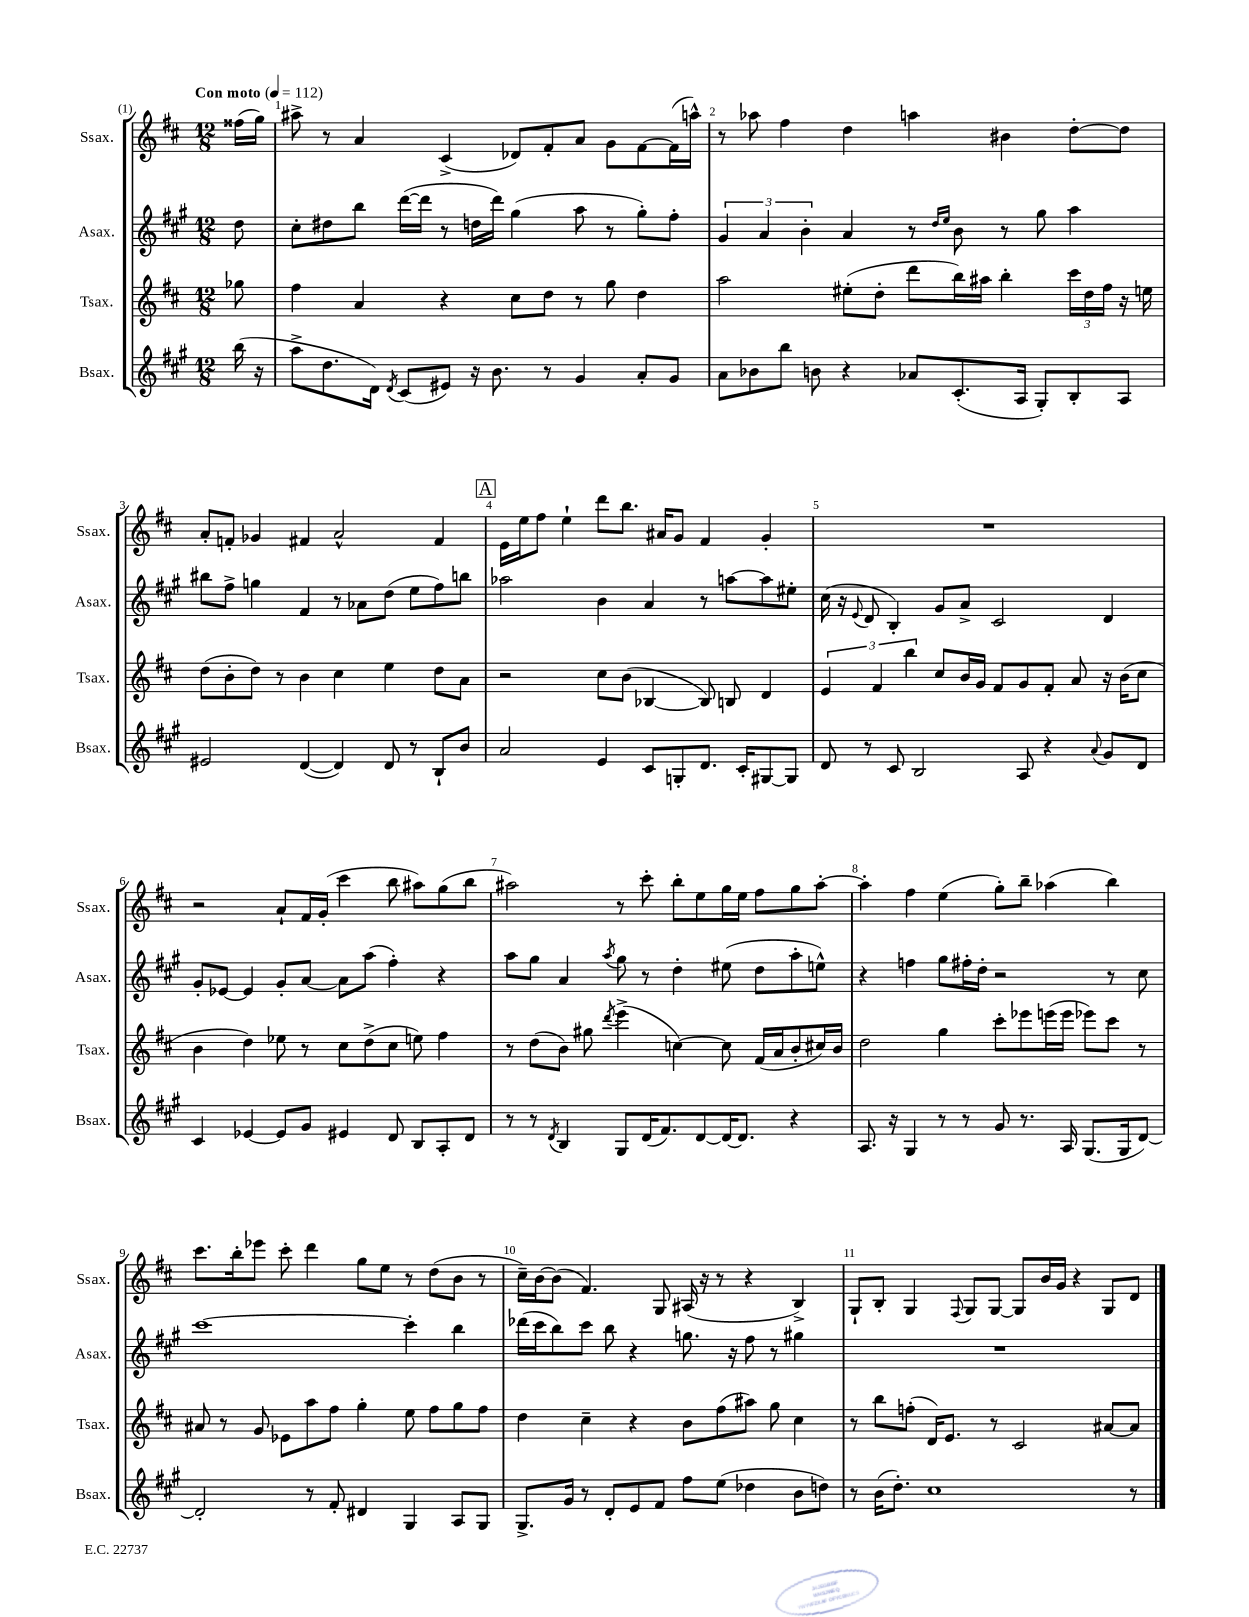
<<
\new StaffGroup <<
\new Staff = "s0" \with { instrumentName = "Ssax." shortInstrumentName = "Ssax." } {
    \clef treble \key d \major \numericTimeSignature \time 12/8 \partial 8 \tempo "Con moto" 4 = 112
    fisis''16( g''16) |
    ais''8-> r8 a'4 cis'4->( des'8) fis'8-. a'8 g'8 fis'8~ fis'16( a''16-^) |
    r8 aes''8 fis''4 d''4 a''4 bis'4 d''8~-. d''8 |
    a'8-. f'8-. ges'4 fis'4 a'2-^ fis'4 |
    \mark \markup { \box "A" } e'16 e''16 fis''8 e''4-! d'''8 b''8. ais'16 g'8 fis'4 g'4-. |
    R1. |
    r2 a'8-! fis'16 g'16-.( cis'''4 b''8 ais''8) g''8( b''8 |
    ais''2) r8 cis'''8-. b''8-. e''8 g''16 e''16 fis''8 g''8 ais''8~-. |
    ais''4-. fis''4 e''4( g''8-.) b''8-- aes''4( b''4) |
    cis'''8. b''16-. ees'''8 cis'''8-. d'''4 g''8 e''8 r8 d''8( b'8 r8 |
    cis''16--) b'16~ b'8( fis'4.) g8 ais16( r16 r8 r4 b4->) |
    g8-! b8-. g4 \appoggiatura { fis8 } g8 g8~ g8 b'16 g'16 r4 g8 d'8 \bar "|." |
}
\new Staff = "s1" \with { instrumentName = "Asax." shortInstrumentName = "Asax." } {
    \clef treble \key a \major \numericTimeSignature \time 12/8 \partial 8
    d''8 |
    cis''8-. dis''8 b''8 d'''16~( d'''16 r8 d''16 d'''16) gis''4( a''8 r8 gis''8-.) fis''8-. |
    \tuplet 3/2 { gis'4 a'4 b'4-. } a'4 r8 \grace { d''16 e''16 } b'8 r8 gis''8 a''4 |
    bis''8 fis''8-> g''4 fis'4 r8 aes'8 d''8( e''8 fis''8) b''8 |
    \mark \markup { \box "A" } aes''2 b'4 a'4 r8 a''8~ a''8 eis''8-. |
    cis''16( r16 \appoggiatura { e'8 } d'8 b4-.) gis'8 a'8-> cis'2 d'4 |
    gis'8-. ees'8~ ees'4 gis'8-. a'8~ a'8 a''8( fis''4-.) r4 |
    a''8 gis''8 a'4 \acciaccatura { a''8 } gis''8 r8 d''4-. eis''8( d''8 a''8-. e''8-^) |
    r4 f''4 gis''8 fis''16-. d''16-. r2 r8 cis''8 |
    cis'''1~ cis'''4-. b''4 |
    des'''16( cis'''16 b''8) cis'''8 b''8 r4 g''8. r16 fis''8 r8 gis''4 |
    R1. \bar "|." |
}
\new Staff = "s2" \with { instrumentName = "Tsax." shortInstrumentName = "Tsax." } {
    \clef treble \key d \major \numericTimeSignature \time 12/8 \partial 8
    ges''8 |
    fis''4 a'4 r4 cis''8 d''8 r8 g''8 d''4 |
    a''2 eis''8-.( d''8-. d'''8 b''16) ais''16 b''4-. \tuplet 3/2 { cis'''16 d''16 fis''16 } r16 e''16 |
    d''8( b'8-. d''8) r8 b'4 cis''4 e''4 d''8 a'8 |
    \mark \markup { \box "A" } r2 cis''8 b'8( bes4~ bes8) b8 d'4 |
    \tuplet 3/2 { e'4 fis'4 b''4 } cis''8 b'16 g'16 fis'8 g'8 fis'8-. a'8 r16 b'16( cis''8 |
    b'4 d''4) ees''8 r8 cis''8 d''8->( cis''8 e''8) fis''4 |
    r8 d''8( b'8) gis''8 \acciaccatura { d'''8 } e'''4->( c''4~) c''8 fis'16( a'16 b'8-. cis''16) b'16 |
    d''2 g''4 cis'''8-. ees'''8 e'''16( e'''16 ees'''8) cis'''8 r8 |
    ais'8 r8 g'8 ees'8 a''8 fis''8 g''4-. e''8 fis''8 g''8 fis''8 |
    d''4 cis''4-- r4 b'8 fis''8( ais''8) g''8 cis''4 |
    r8 b''8 f''8-.( d'16) e'8. r8 cis'2 ais'8~ ais'8 \bar "|." |
}
\new Staff = "s3" \with { instrumentName = "Bsax." shortInstrumentName = "Bsax." } {
    \clef treble \key a \major \numericTimeSignature \time 12/8 \partial 8
    b''16( r16 |
    a''8-> d''8. d'16) \acciaccatura { d'8 } cis'8( eis'8) r16 b'8. r8 gis'4 a'8-. gis'8 |
    a'8 bes'8 b''8 b'8 r4 aes'8 cis'8.-.( a16 gis8-.) b8-. a8 |
    eis'2 d'4~( d'4) d'8 r8 b8-! b'8 |
    \mark \markup { \box "A" } a'2 e'4 cis'8 g8-. d'8. cis'16-. gis8~ gis8 |
    d'8 r8 cis'8 b2 a8 r4 \appoggiatura { a'8 } gis'8 d'8 |
    cis'4 ees'4~ ees'8 gis'8 eis'4 d'8 b8 a8-. d'8 |
    r8 r8 \acciaccatura { d'8 } b4 gis8 d'16( fis'8.) d'8~ d'16~ d'8. r4 |
    a8. r16 gis4 r8 r8 gis'8 r8. a16 gis8.( gis16 d'8~) |
    d'2-. r8 fis'8-. dis'4 gis4 a8 gis8 |
    gis8.-> gis'16 r8 d'8-. e'8 fis'8 fis''8 e''8( des''4 b'8 d''8) |
    r8 b'16( d''8.-.) cis''1 r8 \bar "|." |
}
>>
>>
\layout { \context { \Score \override BarNumber.break-visibility = ##(#f #t #t) barNumberVisibility = #all-bar-numbers-visible } }
